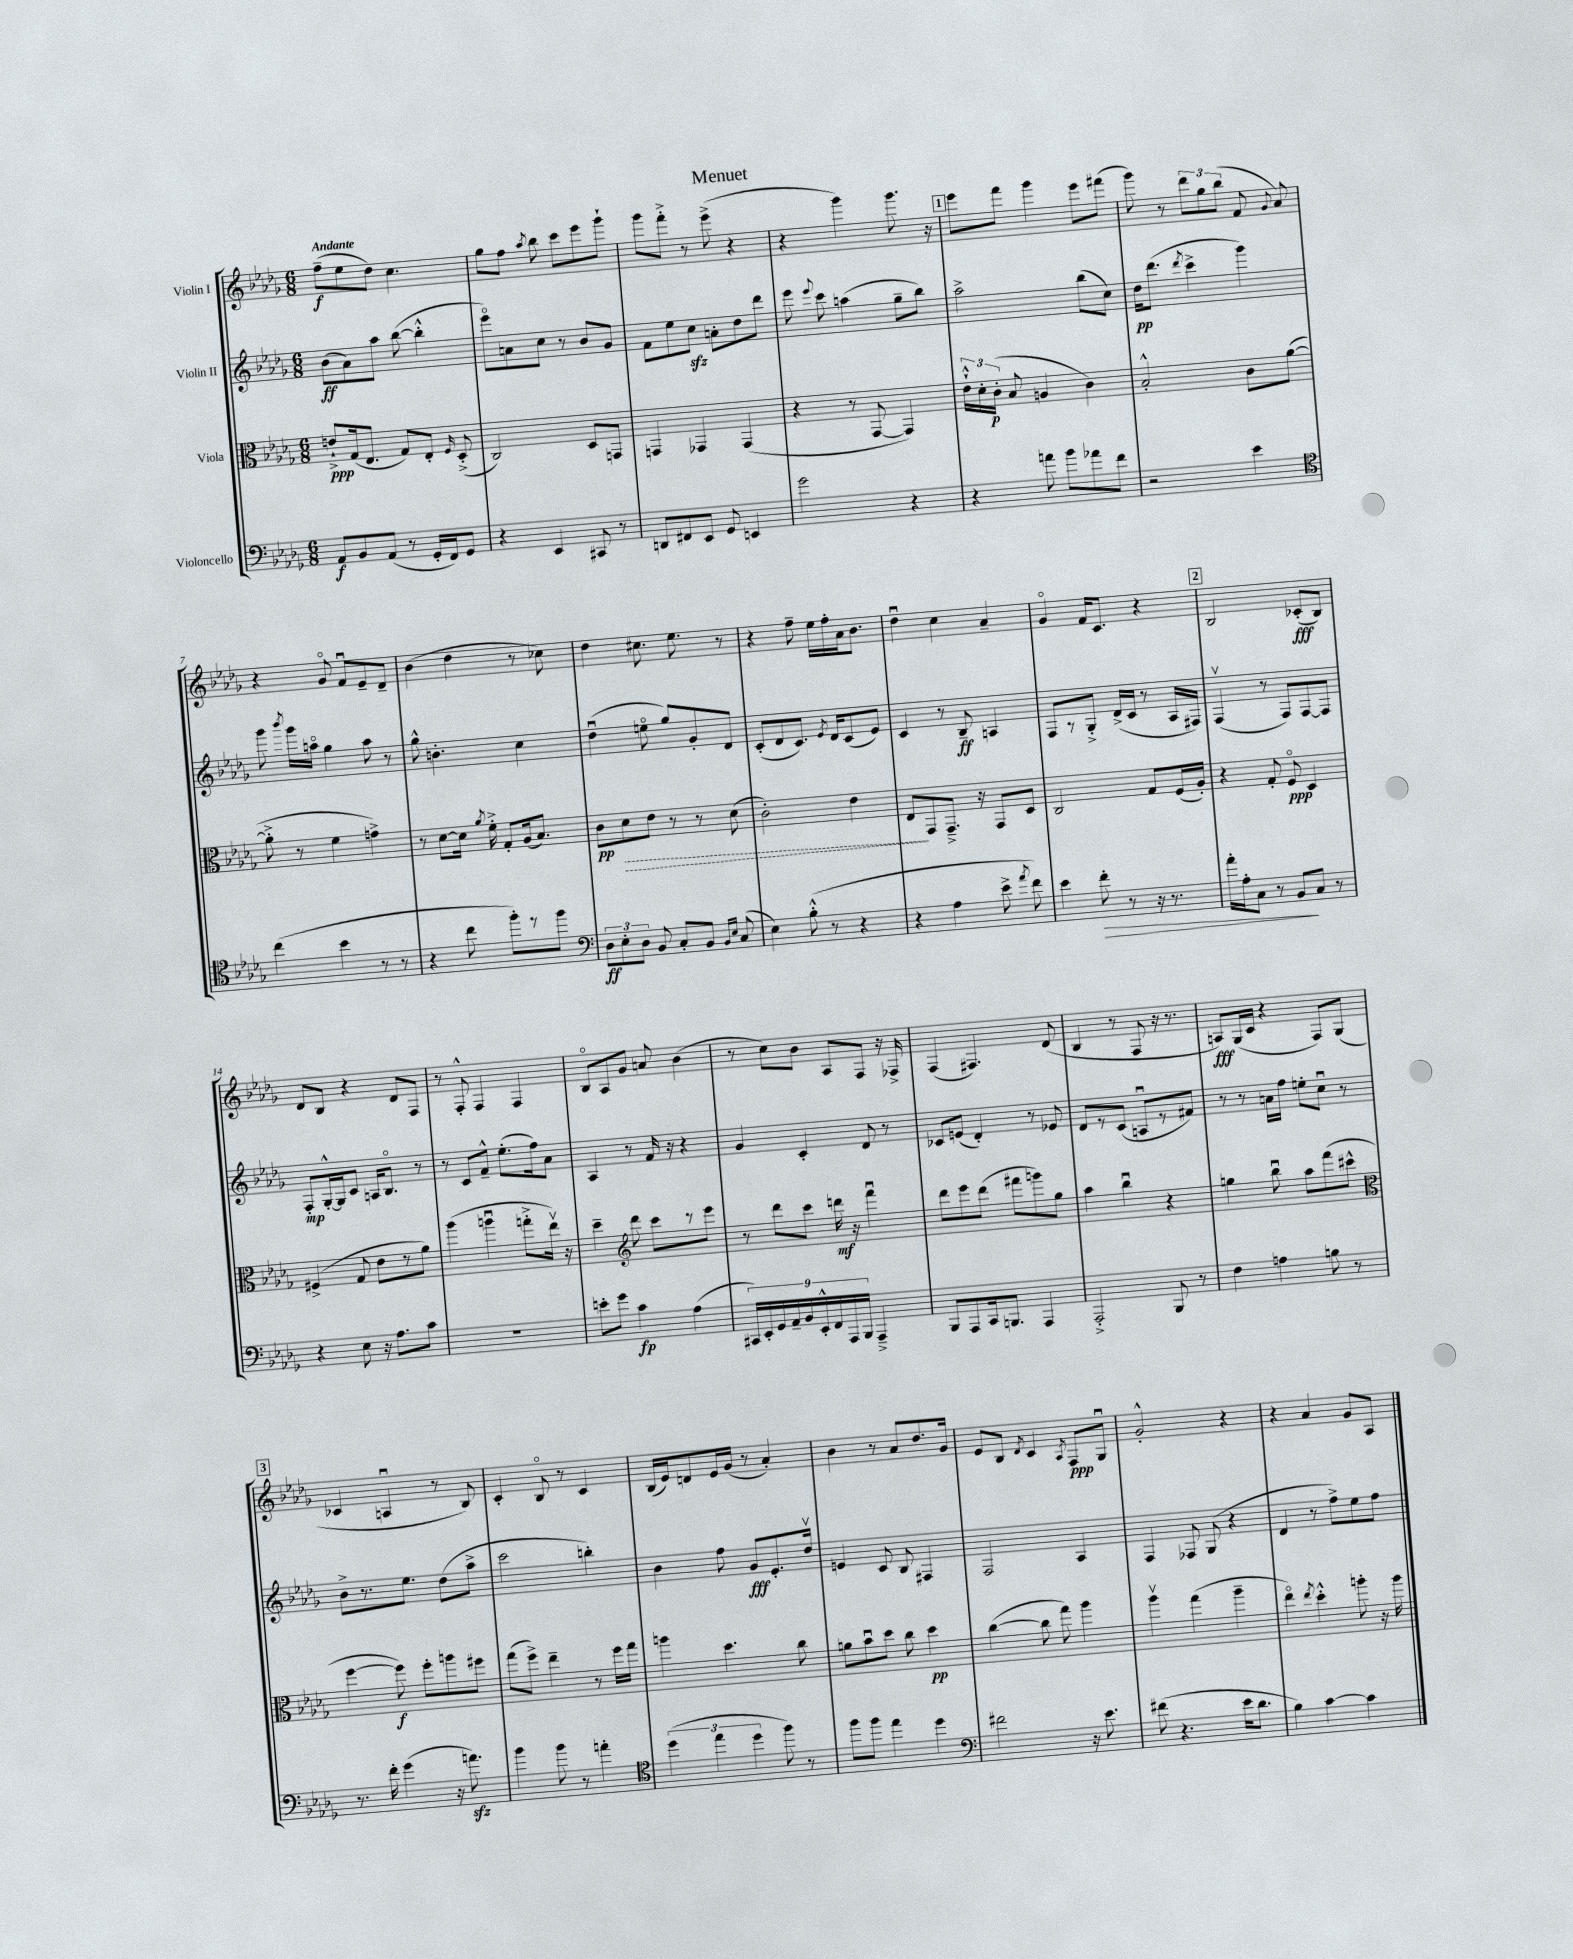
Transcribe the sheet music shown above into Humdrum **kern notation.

**kern	**dynam	**kern	**dynam	**kern	**dynam	**kern	**dynam
*part4	*part4	*part3	*part3	*part2	*part2	*part1	*part1
*staff4	*staff4	*staff3	*staff3	*staff2	*staff2	*staff1	*staff1
*I"Violoncello	*	*I"Viola	*	*I"Violin II	*	*I"Violin I	*
*clefF4	*	*clefC3	*	*clefG2	*	*clefG2	*
*k[b-e-a-d-g-]	*	*k[b-e-a-d-g-]	*	*k[b-e-a-d-g-]	*	*k[b-e-a-d-g-]	*
*M6/8	*	*M6/8	*	*M6/8	*	*M6/8	*
=1	=1	=1	=1	=1	=1	=1	=1
!	!	!	!	!	!	!LO:TX:a:B:t=Andante	!
8AA-/L	f	8en`^/L	ppp	(8b-\L	ff	(8ff~\L	f
8BB-/	.	(16G-/k	.	8a-\)	.	8ee-\	.
.	.	8.E-/J	.	.	.	.	.
(8AA-/J	.	.	.	8aa-\J	.	8dd-\J)	.
8r	.	8G-/L)	.	([8bb-\	.	4.cc\	.
16GG-'/LL	.	8E-'/J	.	4bb-'^^\]	.	.	.
16FF/J)	.	.	.	.	.	.	.
.	.	16qqF/	.	.	.	.	.
8GG-/J	.	(8D-'^/	.	.	.	.	.
=2	=2	=2	=2	=2	=2	=2	=2
4r	.	2C/)	.	8eee-\L)	.	8gg-\L	.
.	.	.	.	8an\	.	8ff\J	.
.	.	.	.	.	.	8qaa-/	.
4EE-/	.	.	.	8cc\J	.	8bb-\	.
.	.	.	.	8r	.	8ccc\L	.
8CC#X/	.	8D-/L	.	8b-/L	.	8eee-\	.
8r	.	8GGn/J	.	8g-/J	.	8ggg-`\J	.
=3	=3	=3	=3	=3	=3	=3	=3
8DDn/L	.	4GGn/	.	8f\L	.	8ggg-\L	.
8FF#X/	.	.	.	8ee-\	.	8fff'^\J	.
8EE-/J	.	4GG-X/	.	8cczz\J	.	8r	.
8GG-/	.	.	.	8an'\L	.	(8eee-^\	.
4EEn/	.	(4GG-/	.	8dd-\	.	4r	.
.	.	.	.	8ddd-\J	.	.	.
=4	=4	=4	=4	=4	=4	=4	=4
2g-\	.	4r	.	8eee-\	.	4r	.
.	.	.	.	8qqeee-/	.	.	.
.	.	.	.	8ccc\	.	.	.
.	.	8r	.	(4aan\	.	4ggg-\)	.
.	.	[8GG-/	.	.	.	.	.
4r	.	4GG-/])	.	8gg-~\L	.	8.ggg-\	.
.	.	.	.	8bb-\J)	.	.	.
.	.	.	.	.	.	16r	.
!!LO:REH:place=s1:t=1
=5	=5	=5	=5	=5	=5	=5	=5
4r	.	24e-`^^\LL	.	2aa-^\	.	8eee-\L	.
.	.	24d-'\	.	.	.	.	.
.	.	(24c'\JJ	p	.	.	.	.
.	.	8B-/	.	.	.	8fff\J	.
8an\	.	4An/	.	.	.	4ggg-\	.
8b-\L	.	.	.	.	.	.	.
8a-X\	.	4c\)	.	(8bb-\L	.	8eee-\L	.
8f\J	.	.	.	8cc\J)	.	(8fff#X\J	.
=6	=6	=6	=6	=6	=6	=6	=6
2r	.	2B-'^^/	.	16dd-\KL	pp	8ggg-\)	.
.	.	.	.	(8.ddd-\J	.	.	.
.	.	.	.	.	.	8r	.
.	.	.	.	8qddd-/	.	.	.
.	.	.	.	4ccc^\	.	12ddd-\L	.
.	.	.	.	.	.	12gg-\	.
.	.	.	.	.	.	(12bb-\J	.
4e-\	.	8c\L	.	4ggg-\)	.	8f/	.
.	.	.	.	.	.	8qqg-/	.
.	.	([8a-\J	.	.	.	8a-/)	.
!!LO:LB:g=z
=7	=7	=7	=7	=7	=7	=7	=7
*clefC4	*	*	*	*	*	*	*
(4cc\	.	8a-'^\]	.	8ggg-\	.	4r	.
.	.	.	.	8qbbb-/	.	.	.
.	.	8r	.	16ggg-\LL	.	.	.
.	.	.	.	16aan\JJ	.	.	.
4b-\	.	4f\	.	4gg-\	.	8g-/	.
.	.	.	.	.	.	8fu/L	.
8r	.	4gn^\)	.	8aa\	.	8e-~/	.
8r	.	.	.	8r	.	8d-~/J	.
=8	=8	=8	=8	=8	=8	=8	=8
4r	.	8r	.	8gg-^^\	.	(4b-\	.
.	.	[8d-\L	.	4.bn'\	.	.	.
8cc\	.	16d-\Jk]	.	.	.	4dd-\	.
.	.	8qa-/	.	.	.	.	.
.	.	16f'^\	.	.	.	.	.
8ff'\L)	.	8G-'/L	.	.	.	.	.
8r	.	(16A-/k	.	4cc\	.	8r	.
.	.	8.B-/J)	.	.	.	.	.
8ff\J	.	.	.	.	.	8cc-X\)	.
=9	=9	=9	=9	=9	=9	=9	=9
*clefF4	*	*	*	*	*	*	*
12D-\L	ff	8c\L	pp	(4dd-u\	.	4dd-\	.
12E-'\	.	.	.	.	.	.	.
!	!	!	!LO:HP:b	!	!	!	!
.	.	8d-\	>	.	.	.	.
12D-\J	.	.	.	.	.	.	.
8BB-/	.	8e-\J	.	8een\	.	8.cc#X\	.
8C'/L	.	8r	.	8gg-/L)	.	.	.
.	.	.	.	.	.	8.ee-\	.
8BB-/J	.	8r	.	8g-'/	.	.	.
16qqBB-/LL	.	.	.	.	.	.	.
16qqE-/JJ	.	.	.	.	.	.	.
(8C/	.	(8d-\	.	8d-/J	.	8r	.
=10	=10	=10	=10	=10	=10	=10	=10
4E-\)	.	2c'\)	.	(8c'/L	.	4r	.
.	.	.	.	8d-/	.	.	.
(8B-'^^\	.	.	.	8.c/J)	.	8ff~\	.
8r	.	.	.	.	.	16ee-\LL	.
.	.	.	.	8qe-/	.	.	.
.	.	.	.	16d-/KL	.	16ff'\	.
4r	.	4e-\	.	(8c/	.	16a-\J	.
.	.	.	.	.	.	8.b-\J	.
.	.	.	.	8e-/J)	.	.	.
=11	=11	=11	=11	=11	=11	=11	=11
4r	.	8E-/L	.	4c/	.	4dd-u\	.
.	.	8GG-/	]	.	.	.	.
4A-\	.	8.GG-~^/J	.	8r	.	4cc\	.
.	.	.	.	8B-~/	ff	.	.
.	.	16r	.	.	.	.	.
8e-^\	.	8GG-/L	.	4An/	.	4a-~/	.
8qa-/	.	.	.	.	.	.	.
8f\)	.	8D-/J	.	.	.	.	.
=12	=12	=12	=12	=12	=12	=12	=12
4e-\	.	2C/	.	8F/L	.	4g-/	.
.	.	.	.	8r	.	.	.
!	!LO:HP:b	!	!	!	!	!	!
8f'\	>	.	.	8G-'^/J	.	16f/KL	.
.	.	.	.	.	.	8.c/J	.
8r	.	.	.	(16d-^/LL	.	.	.
.	.	.	.	16c/JJ	.	.	.
16r	.	8G-/L	.	8r	.	4r	.
8.r	.	.	.	.	.	.	.
.	.	(16F/L	.	16A-/LL	.	.	.
.	.	16A-'/JJ)	.	16F#X/JJ)	.	.	.
!!LO:REH:place=s1:t=2
=13	=13	=13	=13	=13	=13	=13	=13
16a-'\LL	.	4r	.	(4Fv/	.	2B-/	.
16A-'\J	.	.	.	.	.	.	.
8C\J	.	.	.	.	.	.	.
8r	.	8G-'/	.	8r	.	.	.
8BB-/L	.	8F/	ppp	8F/L)	.	.	.
8C/J	]	4D-/	.	[8F/	.	(8c-X'/L	fff
8r	.	.	.	8F/J]	.	8B-/J)	.
!!LO:LB:g=z
=14	=14	=14	=14	=14	=14	=14	=14
4r	.	(4F#X^/	.	8F'/L	mp	8d-/L	.
.	.	.	.	[16G-'^^/L	.	8B-/J	.
.	.	.	.	16G-/J]	.	.	.
8E-\	.	8G-/	.	8c/J	.	4r	.
16r	.	8e-\L	.	16An/KL	.	.	.
8.A-\L	.	.	.	8.B-/J	.	.	.
.	.	8r	.	.	.	8d-/L	.
8c\J	.	8a-\J)	.	8r	.	8F/J	.
=15	=15	=15	=15	=15	=15	=15	=15
2.r	.	(4aa-\	.	8r	.	8r	.
.	.	.	.	8c/L	.	8F'^^/	.
.	.	4aanu\	.	8f~^^/J	.	4F/	.
.	.	.	.	(8.ee-'\L	.	.	.
.	.	8ggn'^\L	.	.	.	4F/	.
.	.	.	.	16ff\k)	.	.	.
.	.	16ee-v\Jk)	.	8a-\J	.	.	.
.	.	16r	.	.	.	.	.
=16	=16	=16	=16	=16	=16	=16	=16
8en'\L	.	4dd-~\	.	4A-/	.	8B-/L	.
8g-\J	.	.	.	.	.	8A-/	.
*	*	*clefG2	*	*	*	*	*
4c\	fp	8ddd-\	.	8r	.	8g-/J	.
.	.	8ccc\L	.	16f/	.	8an/	.
.	.	.	.	16r	.	.	.
(4A-\	.	8r	.	4r	.	(4b-\	.
.	.	8eee-\J	.	.	.	.	.
=17	=17	=17	=17	=17	=17	=17	=17
18CC#X/LL)	.	8r	.	4g-/	.	8r	.
18EE-'/	.	.	.	.	.	.	.
18GG-/	.	.	.	.	.	.	.
.	.	8ddd-\L	.	.	.	8cc\L)	.
18AA-~/	.	.	.	.	.	.	.
18BB-/	.	.	.	.	.	.	.
.	.	8ccc\J	.	4c'/	.	8b-\J	.
18EE-'^^/	.	.	.	.	.	.	.
18FF/	.	.	.	.	.	.	.
.	.	16dddn\	mf	.	.	8A-/L	.
18AAA-/	.	.	.	.	.	.	.
.	.	16r	.	.	.	.	.
18BBB-/JJ	.	.	.	.	.	.	.
4AAA-~^/	.	4fffu\	.	8d-/	.	8F/J	.
.	.	.	.	8r	.	16r	.
.	.	.	.	.	.	16F-X^/	.
=18	=18	=18	=18	=18	=18	=18	=18
8BBB-/L	.	8ddd-\L	.	8c-X/L	.	(4F/	.
8AAA-/	.	8eee-\	.	(8en/J	.	.	.
16CC/k	.	(8ddd-\J	.	4d-'/)	.	4.F#X/)	.
8.BBBn/J	.	.	.	.	.	.	.
.	.	8fff#X\L	.	.	.	.	.
4AAA-/	.	8gggn\)	.	8r	.	.	.
.	.	8gg-\J	.	8e-X/	.	(8d-/	.
=19	=19	=19	=19	=19	=19	=19	=19
2AAA-'^/	.	4aa-\	.	8d-/L	.	4B-/	.
.	.	.	.	8r	.	.	.
.	.	4bb-u\	.	(8c/J	.	8r	.
.	.	.	.	8Anu/L	.	8F/	.
8BBB-/	.	4r	.	8r	.	16r	.
.	.	.	.	.	.	8.r	.
8r	.	.	.	8f#X/J)	.	.	.
=20	=20	=20	=20	=20	=20	=20	=20
4F\	.	4ggn\	.	8r	.	8An/L)	fff
.	.	.	.	8r	.	(16G-/L	.
.	.	.	.	.	.	16c/JJ	.
4An\	.	8bb-u\	.	16an\LL	.	4r	.
.	.	.	.	16ff\JJ	.	.	.
.	.	8aa-\L	.	8een'\L	.	.	.
8Bn\	.	(8fff\	.	8ccu\J	.	8F/L)	.
8r	.	8ccc#X^^\J	.	8r	.	(8G-/J	.
!!LO:LB:g=z
!!LO:REH:place=s1:t=3
=21	=21	=21	=21	=21	=21	=21	=21
*	*	*clefC3	*	*	*	*	*
8.r	.	[4ff\	.	8b-^\L	.	4c-X/	.
.	.	.	.	8.r	.	.	.
16f'\	.	.	.	.	.	.	.
(4g-\	.	8ff\])	f	.	.	4Anu/	.
.	.	.	.	8.ee-\J	.	.	.
.	.	8ff'\L	.	.	.	.	.
16r	.	8aan\	.	(8dd-\L	.	8r	.
8.anzz\)	.	.	.	.	.	.	.
.	.	8ff#X\J	.	8aa-^\J	.	8B-/)	.
=22	=22	=22	=22	=22	=22	=22	=22
4b-\	.	(8gg-\L	.	2ccc\	.	4c'/	.
.	.	8ff^\J)	.	.	.	.	.
8b-\	.	4ee-~\	.	.	.	8B-/	.
8r	.	.	.	.	.	8r	.
4an'\	.	8r	.	4bbn'\)	.	4c/	.
.	.	16ff\LL	.	.	.	.	.
.	.	16gg-\JJ	.	.	.	.	.
=23	=23	=23	=23	=23	=23	=23	=23
*clefC4	*	*	*	*	*	*	*
(6dd-\	.	4aan\	.	4b-\	.	(16B-/LL	.
.	.	.	.	.	.	16e-/J)	.
.	.	.	.	.	.	8dn/	.
6ee-\	.	.	.	.	.	.	.
.	.	4.dd-\	.	8ff\	.	16e-/L	.
.	.	.	.	.	.	(16g-/JJ	.
6dd-\	.	.	.	.	.	.	.
.	.	.	.	8g-/L	fff	8r	.
8ff\)	.	.	.	8.e-'/	.	4a-'/)	.
8r	.	8cc\	.	.	.	.	.
.	.	.	.	16dd-v/Jk	.	.	.
=24	=24	=24	=24	=24	=24	=24	=24
8ff\L	.	8an\L	.	4en/	.	4b-\	.
8ff\J	.	8b-u\	.	.	.	.	.
4ee-\	.	8dd-\J	.	8c/	.	8r	.
.	.	8cc\	.	8B-/	.	8a-/L	.
4dd-\	.	4dd-\	pp	4F#X/	.	8.dd-/	.
.	.	.	.	.	.	16g-/Jk	.
=25	=25	=25	=25	=25	=25	=25	=25
*clefF4	*	*	*	*	*	*	*
2f#X\	.	([4cc\	.	2F/	.	8e-/L	.
.	.	.	.	.	.	8B-/J	.
.	.	.	.	.	.	8qd-/	.
.	.	8cc\]	.	.	.	4c/	.
.	.	8gg-\)	.	.	.	.	.
.	.	.	.	.	.	8qA-/	.
16r	.	4aa-\	.	4A-/	.	8F/L	ppp
8.e-\	.	.	.	.	.	.	.
.	.	.	.	.	.	8G-u/J	.
=26	=26	=26	=26	=26	=26	=26	=26
(8f#X\	.	4aa-v\	.	4F/	.	2g-'^^/	.
4.r	.	.	.	.	.	.	.
.	.	(4gg-\	.	8F-X/	.	.	.
.	.	.	.	(8G-/	.	.	.
16e-\KL	.	4aa-~\	.	4r	.	4r	.
8.d-\J	.	.	.	.	.	.	.
=27	=27	=27	=27	=27	=27	=27	=27
4B-\)	.	4ee-\)	.	4d-/	.	4r	.
.	.	8qee-/	.	.	.	.	.
[4c\	.	4dd-'^^\	.	8r	.	4a-/	.
.	.	.	.	8ff^\L)	.	.	.
4c\]	.	8aan'\	.	8ee-\	.	8g-/L	.
.	.	16r	.	8ff\J	.	8A-/J	.
.	.	16aa\	.	.	.	.	.
==	==	==	==	==	==	==	==
*-	*-	*-	*-	*-	*-	*-	*-
